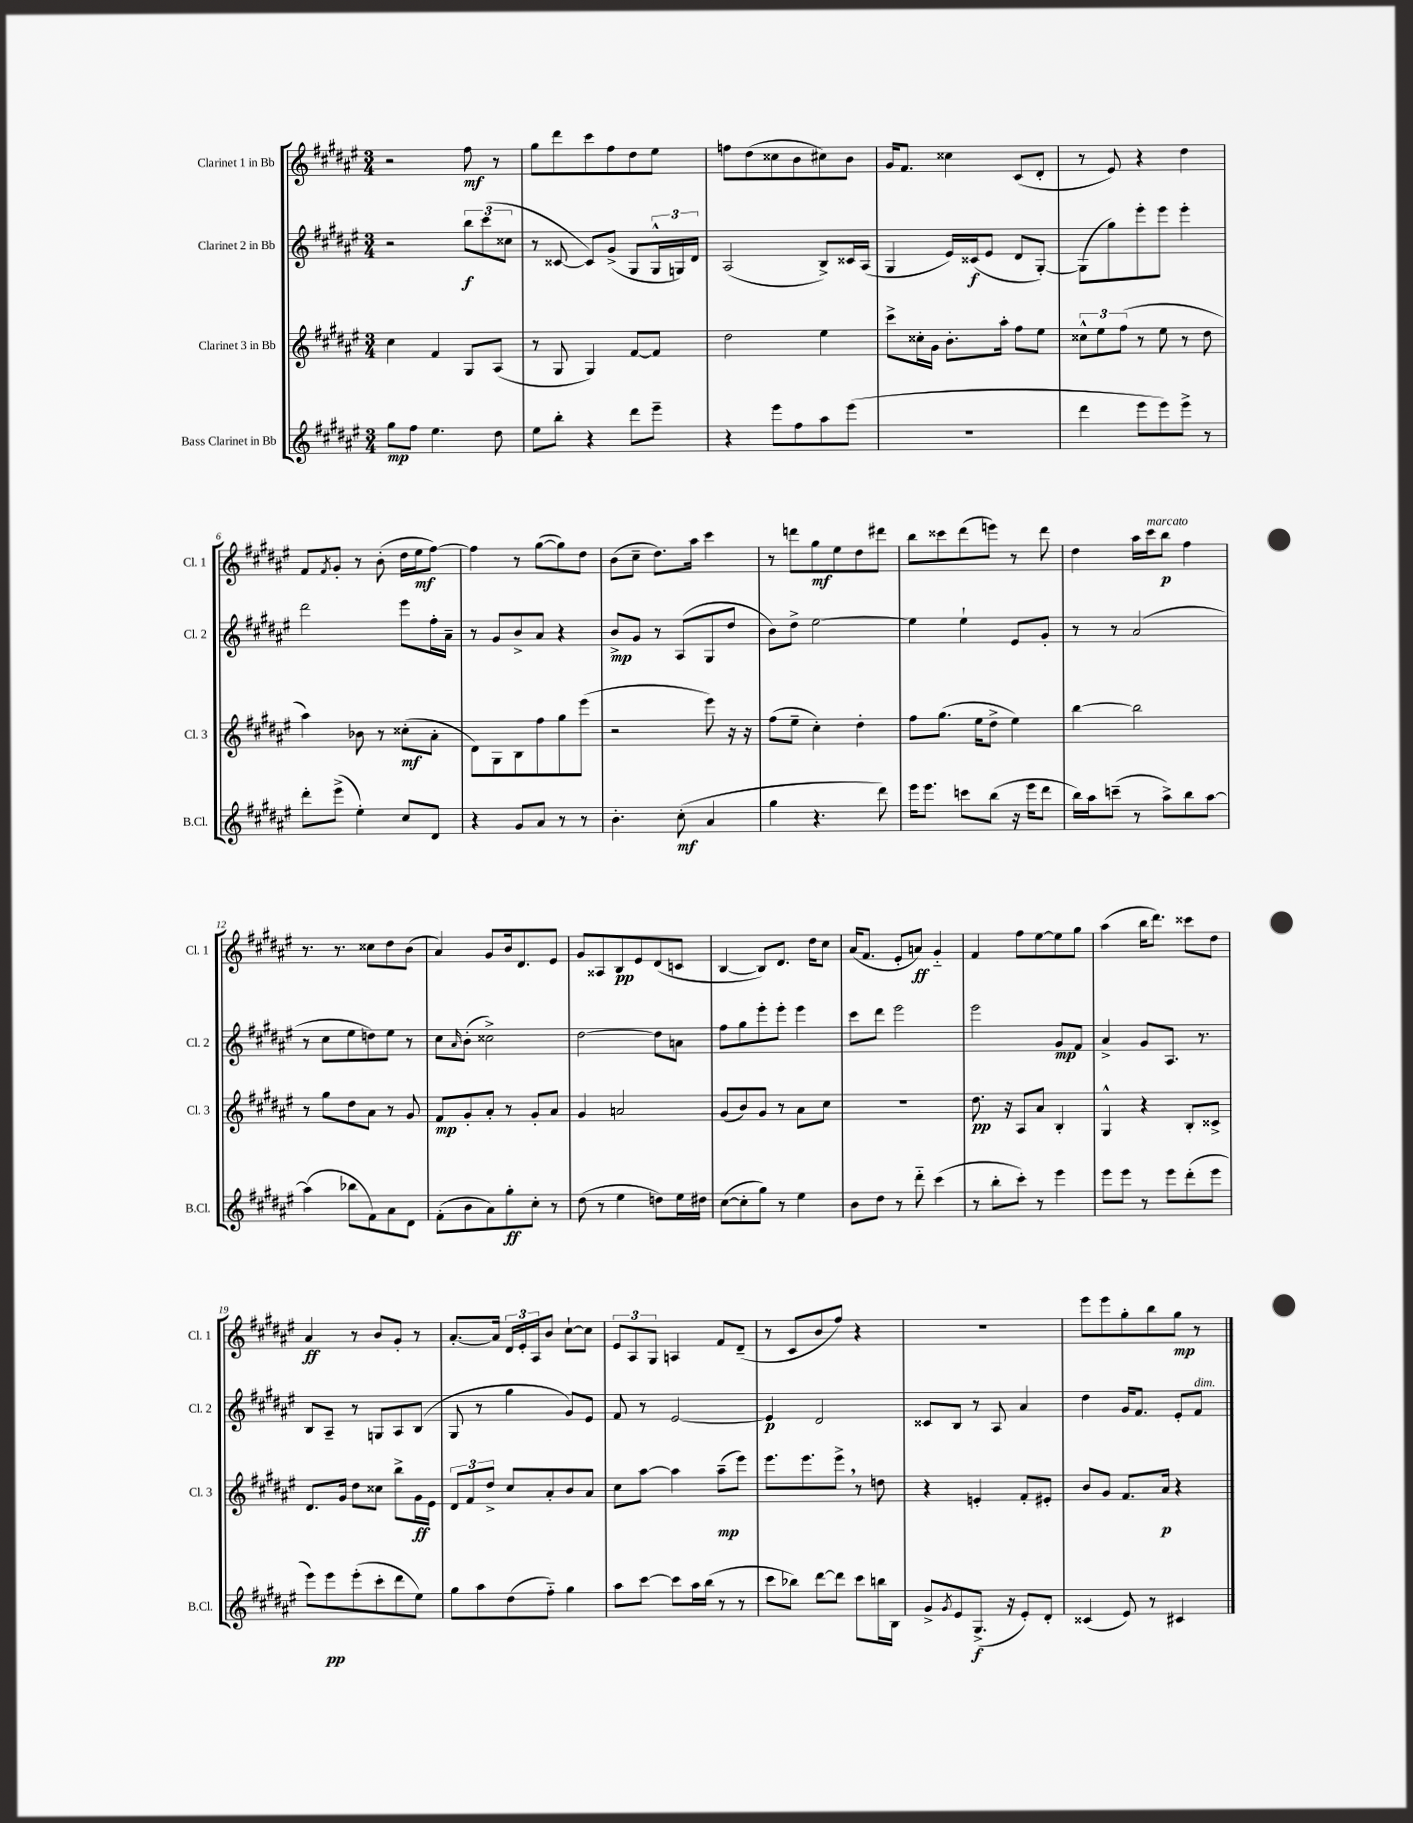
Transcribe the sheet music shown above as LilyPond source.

<<
\new StaffGroup <<
\new Staff = "s0" \with { instrumentName = "Clarinet 1 in Bb" shortInstrumentName = "Cl. 1" } {
    \clef treble \key fis \major \numericTimeSignature \time 3/4
    r2 fis''8\mf r8 |
    gis''8 dis'''8 cis'''8 fis''8 dis''8 eis''8 |
    f''8 dis''8( cisis''8 b'8 cis''8) b'8 |
    gis'16 fis'8. cisis''4 cis'8( dis'8-. |
    r8 eis'8) r4 dis''4 |
    fis'8 \acciaccatura { fis'8 } gis'8-. r8 b'8-.( dis''16 eis''16\mf fis''8~) |
    fis''4 r8 gis''8~( gis''8) dis''8 |
    b'8( cis''8-- dis''8.) ais''16 cis'''4 |
    r8 d'''8 gis''8\mf eis''8 dis''8 dis'''8 |
    b''8 cisis'''8 dis'''8( e'''8) r8 dis'''8 |
    dis''4 ais''16 cis'''16^\markup { \italic "marcato" } b''8\p fis''4 |
    r8. r8. cisis''8 dis''8 b'8( |
    ais'4) gis'8 b'16 dis'8. eis'8 |
    gis'8 aisis8 b8\pp eis'8 dis'8( c'8 |
    b4~ b8) dis'8. dis''16 cis''8 |
    ais'16( fis'8. eis'8-. a'8\ff) gis'4-_ |
    fis'4 fis''8 eis''8~ eis''8 gis''8 |
    ais''4( b''16 dis'''8.) cisis'''8 dis''8 |
    ais'4\ff r8 b'8 gis'8-. r8 |
    ais'8.~-. ais'16 \tuplet 3/2 { dis'16 eis'16-. ais16 } b'8 cis''8~-! cis''8 |
    \tuplet 3/2 { eis'8 ais8 gis8 } a4 fis'8 dis'8--( |
    r8 cis'8 b'8 fis''8) r4 |
    R2. |
    eis'''8 eis'''8 gis''8-. b''8 gis''8\mp r8 \bar "|." |
}
\new Staff = "s1" \with { instrumentName = "Clarinet 2 in Bb" shortInstrumentName = "Cl. 2" } {
    \clef treble \key fis \major \numericTimeSignature \time 3/4
    r2 \tuplet 3/2 { b''8\f cis'''8( cisis''8 } |
    r8 cisis'8~ cisis'8) gis'8->( gis8 \tuplet 3/2 { gis16-^ g16) dis'16 } |
    ais2( b8->) cisis'16 ais16( |
    gis4 eis'16) cisis'16\f( eis'8 dis'8 gis8~-.) |
    gis8( gis''8) eis'''8-. eis'''8 eis'''4-. |
    dis'''2 eis'''8 fis''16-. ais'16-- |
    r8 gis'8 b'8-> ais'8 r4 |
    b'8->\mp gis'8 r8 ais8( gis8 dis''8 |
    b'8) dis''8-> eis''2~ |
    eis''4 eis''4-! eis'8 gis'8-. |
    r8 r8 ais'2( |
    r8 cis''8 eis''8 d''8) eis''8 r8 |
    cis''8 \grace { ais'16 } b'8-.( cisis''2->) |
    dis''2~ dis''8 a'8 |
    fis''8 gis''8 eis'''8-. eis'''8-. eis'''4 |
    cis'''8 dis'''8 eis'''2 |
    eis'''2 gis'8\mp fis'8 |
    ais'4-> gis'8 ais8. r8. |
    b8 ais8-- r8 g8 ais8 b8( |
    gis8 r8 gis''4 gis'8) eis'8 |
    fis'8 r8 eis'2~ |
    eis'4\p dis'2 |
    cisis'8 b8 r8 ais8 ais'4 |
    dis''4 gis'16 fis'8. eis'8-. fis'8^\markup { \italic "dim." } \bar "|." |
}
\new Staff = "s2" \with { instrumentName = "Clarinet 3 in Bb" shortInstrumentName = "Cl. 3" } {
    \clef treble \key fis \major \numericTimeSignature \time 3/4
    cis''4 fis'4 gis8 ais8( |
    r8 gis8 gis4) fis'8~ fis'8 |
    dis''2 eis''4 |
    cis'''8-> cisis''16-. gis'16 b'8.-. ais''16-. fis''8 eis''8 |
    \tuplet 3/2 { cisis''8-^ eis''8 fis''8( } r8 eis''8 r8 dis''8 |
    ais''4) bes'8 r8 cisis''8-.\mf( ais'8-. |
    dis'8) gis8 b8 fis''8 gis''8 eis'''8( |
    r2 eis'''8) r16 r16 |
    fis''8( eis''8-- cis''4-.) dis''4-. |
    fis''8 gis''8.( eis''16 dis''8-> eis''4) |
    b''4~ b''2 |
    r8 gis''8 dis''8 ais'8 r8 gis'8 |
    fis'8\mp gis'8-. ais'8-. r8 gis'8-. ais'8 |
    gis'4 a'2 |
    gis'8( b'8) gis'8 r8 ais'8 cis''8 |
    R2. |
    dis''8.\pp r16 ais8 ais'8 b4-. |
    gis4-^ r4 b8-. cisis'8-> |
    dis'8. gis'16 dis''8 cisis''8 b''8-> gis'16\ff eis'16 |
    \tuplet 3/2 { dis'8 fis'8 dis''8-> } cis''8 ais'8-. b'8 ais'8 |
    cis''8 ais''8~ ais''4 ais''8--\mp( eis'''8) |
    eis'''8. eis'''8. eis'''8-> \breathe r8 d''8 |
    r4 e'4-. fis'8-. eis'8-. |
    b'8 gis'8 fis'8. ais'16\p r4 \bar "|." |
}
\new Staff = "s3" \with { instrumentName = "Bass Clarinet in Bb" shortInstrumentName = "B.Cl." } {
    \clef treble \key fis \major \numericTimeSignature \time 3/4
    gis''8\mp fis''8 eis''4. dis''8 |
    eis''8 b''8-. r4 dis'''8 eis'''8-- |
    r4 eis'''8 fis''8 ais''8 eis'''8( |
    R2. |
    dis'''4 eis'''8 eis'''8) eis'''8-> r8 |
    dis'''8-. eis'''8->( eis''4-.) cis''8 dis'8 |
    r4 gis'8 ais'8 r8 r8 |
    b'4.-. cis''8-.\mf( ais'4 |
    gis''4 r4. dis'''8) |
    eis'''16 eis'''8. c'''8 b''8( r16 eis'''16 dis'''8 |
    b''16) ais''16 c'''8--( r8 ais''8->) b''8 ais''8~ |
    ais''4( bes''8 fis'8) ais'8 dis'8 |
    fis'8-.( b'8 ais'8) gis''8-.\ff cis''8-. r8 |
    dis''8( r8 eis''4 d''8) eis''16 dis''16 |
    cis''8~( cis''8-. gis''8) r8 eis''4 |
    b'8 dis''8 r8 dis'''8-_ cis'''4( |
    r8 b''8-. cis'''8-.) r8 eis'''4 |
    eis'''8 eis'''8 r8 eis'''8 dis'''8-.( eis'''8 |
    eis'''8) eis'''8\pp eis'''8-.( cis'''8-. dis'''8 eis''8) |
    gis''8 ais''8 dis''8( fis''8-_) gis''4 |
    ais''8 cis'''8~ cis'''8 ais''16 b''16( r8 r8 |
    cis'''8 bes''8) dis'''8~ dis'''8 cis'''8 b''16 b16 |
    gis'8-> \acciaccatura { gis'8 } eis'8 gis8.->\f( r16 eis'8-.) dis'8-. |
    cisis'4( eis'8) r8 cis'4 \bar "|." |
}
>>
>>
